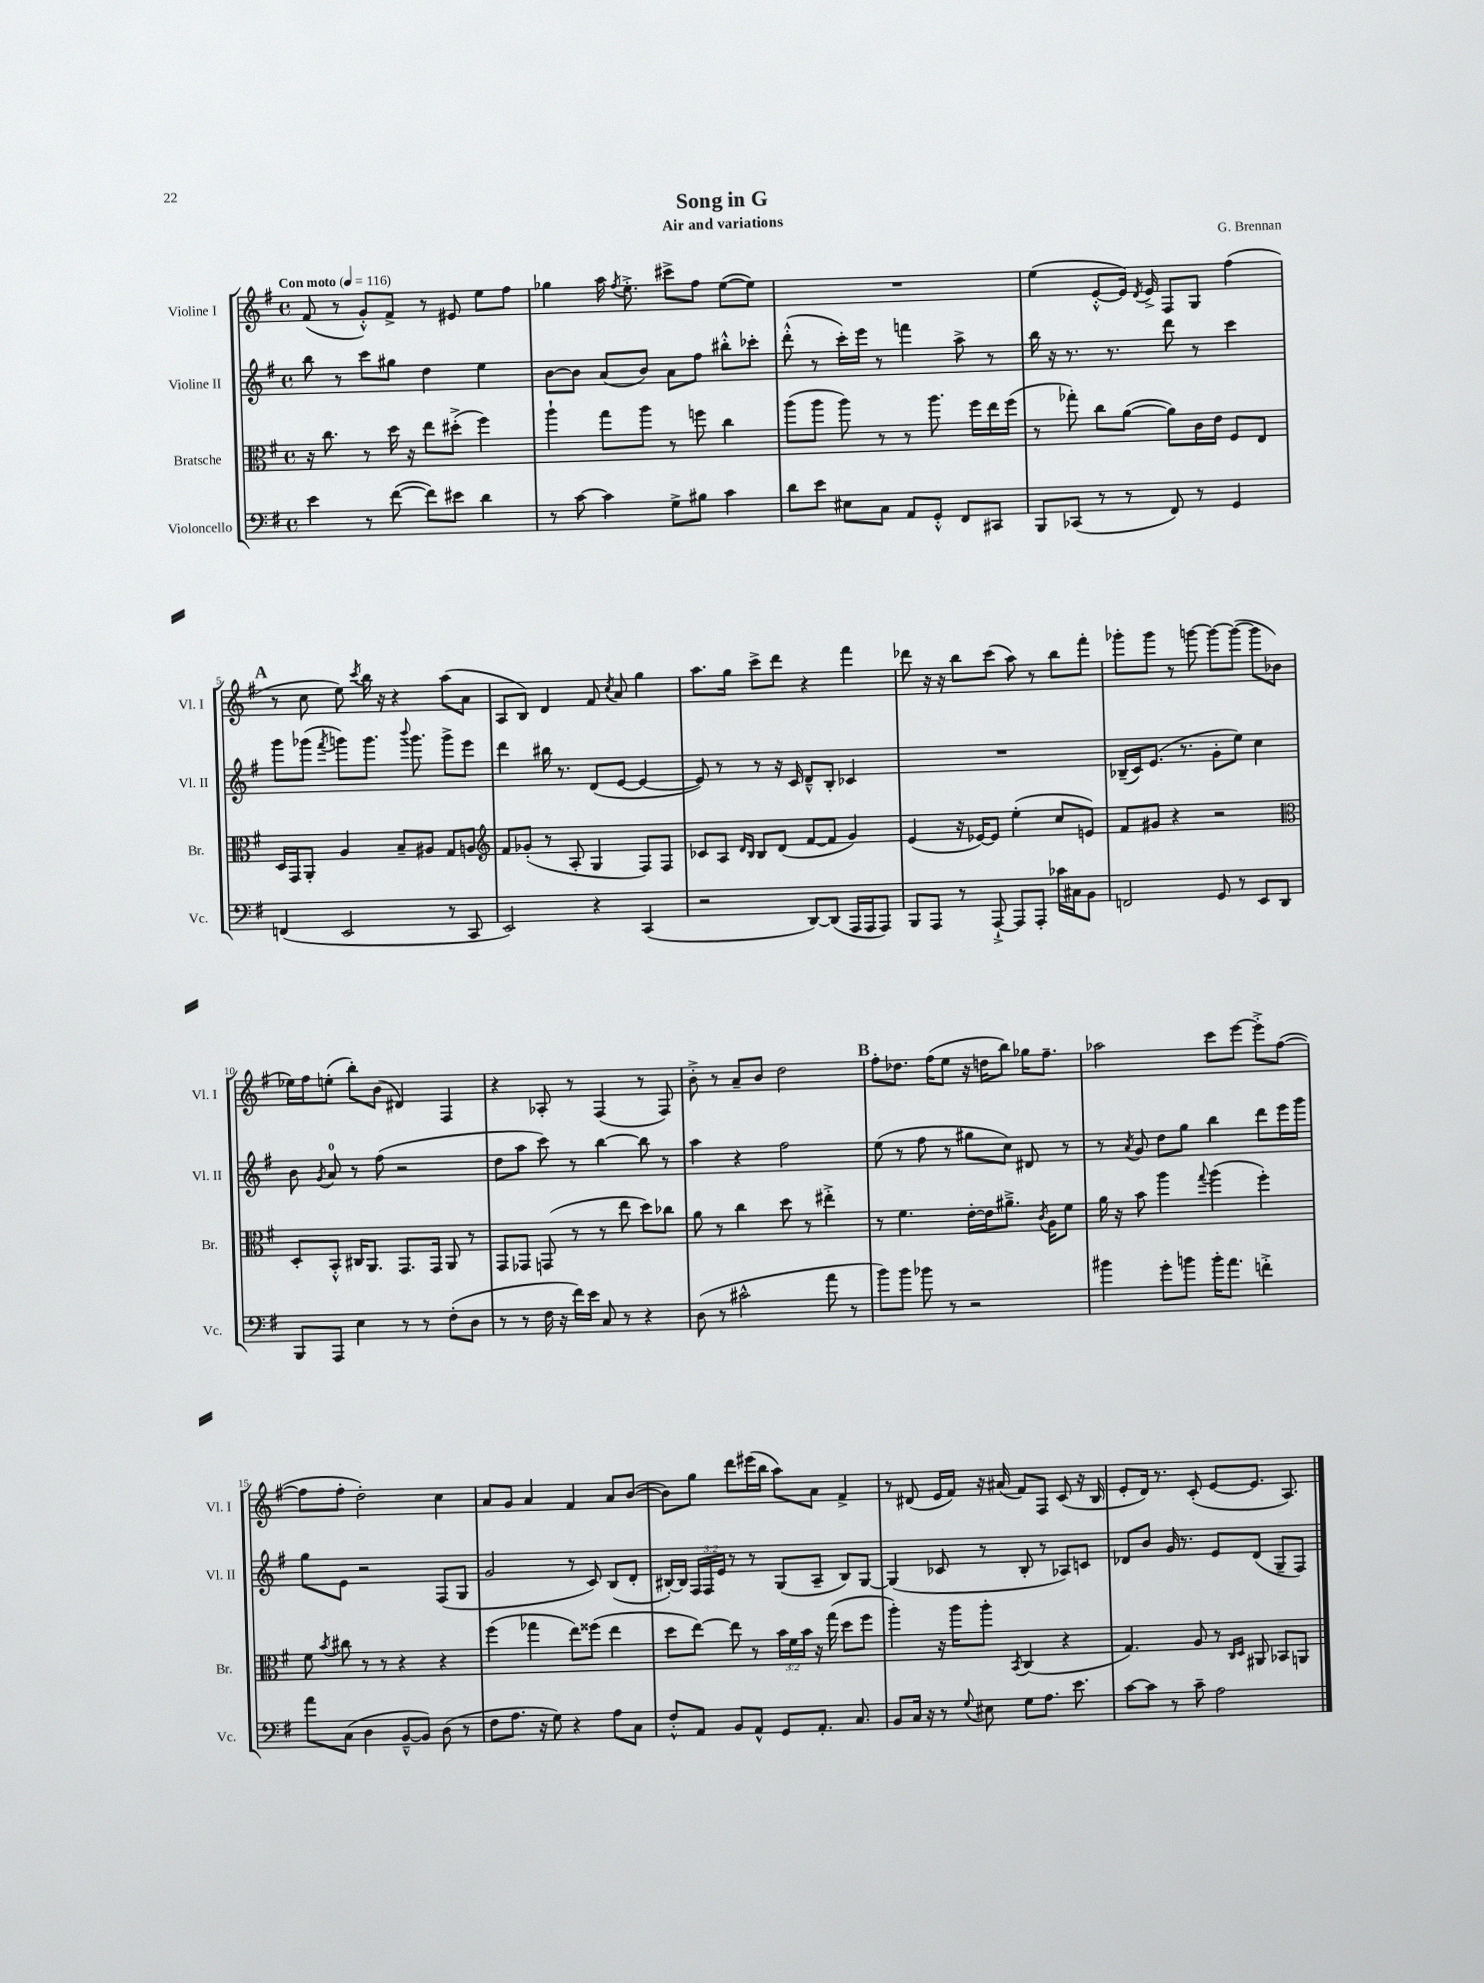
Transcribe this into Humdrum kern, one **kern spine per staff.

**kern	**kern	**kern	**kern
*staff4	*staff3	*staff2	*staff1
*clefF4	*clefC3	*clefG2	*clefG2
*k[f#]	*k[f#]	*k[f#]	*k[f#]
*M4/4	*M4/4	*M4/4	*M4/4
*met(c)	*met(c)	*met(c)	*met(c)
*MM116	*MM116	*MM116	*MM116
4e	16r	8bb	(8f#
.	8.cc	.	.
.	.	8r	8r
8r	8r	8ccc	8g'^^)
([8f#	16dd	8gg#	8f#^
.	16r	.	.
8f#])	8ee	4dd	8r
8e#	(8dd#'^	.	8e#
4d	4ff#)	4ee	8ee
.	.	.	8ff#
=	=	=	=
8r	4aa`	[8b	4gg-
[8c	.	8b]	.
4c]	8gg	(8a	16aa
.	.	.	8qff#
.	.	.	8.ee'^
.	8aa	8b)	.
8G^	8r	8a	8ccc#^
8B#	8ff	8ff#	8ff#
4c	4cc	8bb#'^^	([8ee
.	.	8ccc-'	8ee])
=	=	=	=
8d	(8aa	(8ddd'^^	1r
8e	8aa	8r	.
8E#	8aa)	16ccc')	.
.	.	16eee	.
8C	8r	8r	.
8AA	8r	4fff	.
8GG'^^	8.aa	.	.
8FF#	.	8aa^	.
.	16ff#	.	.
8CC#	16ee	8r	.
.	(16ff#	.	.
=	=	=	=
8BBB	8r	16bb	(4ee
.	.	16r	.
(8CC-	8gg-')	8.r	.
8r	8cc	.	[8e'^^
.	.	8.r	.
8r	([8a	.	16e])
.	.	.	8qd
.	.	.	16e^
8FF#)	8a])	8ddd	8F#
8r	16c	8r	8G
.	16e	.	.
4GG	8F#	4ccc	(4ff#
.	8E	.	.
=	=	=	=
(4FF	16D	8ggg	8r
.	16GG	.	.
.	8AA'	(8ggg-	8cc
.	.	8qfff#	.
2EE	4A	8ggg)	8ee)
.	.	.	8qccc
.	.	8.ggg	16bb
.	.	.	16r
.	8B~	.	4r
.	.	8qqbbb	.
.	.	8.ggg	.
.	8A#	.	.
8r	8G	8ggg^	(8aa
8CC	8A	8eee	8a
=	=	=	=
*	*clefG2	*	*
2EE)	8f#	4ddd	8A
.	(8g-'	.	8B)
.	8r	16bb#	4d
.	.	8.r	.
.	8A'	.	.
4r	4G	(8d	8f#
.	.	.	8qcc
.	.	[8e	8a
(4CC	8F#)	4e_	4gg
.	8F#	.	.
=	=	=	=
2r	8c-	8e])	8.aa
.	8A	8r	.
.	.	.	16gg
.	16qqd	.	.
.	16qqB	.	.
.	8B	8r	8ccc^
.	(8d	16r	8ddd
.	.	16c	.
[8DD)	[8f#	8d~^^	4r
(8DD]	8f#]	8B'	.
16AAA	4g)	4c-	4fff#
16AAA	.	.	.
8AAA)	.	.	.
=	=	=	=
8BBB	(4e	1r	8ddd-
8AAA	.	.	16r
.	.	.	16r
8r	16r	.	8bb
.	[16e-)	.	.
[8AAA`^	8e-]	.	(8ccc
8AAA]	(4ee'	.	8aa)
8AAA'	.	.	8r
16c-	8cc	.	8bb
16C#	.	.	.
8BB	8e)	.	8fff#'
=	=	=	=
2FF	8f#	(16B-~	8ggg-'
.	.	16c)	.
.	8g#	(8.e	8ggg-
.	4r	.	8r
.	.	8.r	.
.	.	.	[8ggg
8GG	2r	8g'	8ggg_
8r	.	8ee)	(8ggg_
8EE	.	4cc	8ggg]
8DD	.	.	8b-
=	=	=	=
*	*clefC3	*	*
8BBB	8D'	8b	16ee-)
.	.	.	16ff#
.	.	8qg	.
8AAA	8BB'^^	8a	(8ee'
4E	16C#	8r	8bb')
.	8.AA	.	.
.	.	(8ff#	(8b
8r	8.GG	2r	4d#)
8r	.	.	.
.	16GG	.	.
(8F#'	8AA	.	4F#
8D	8r	.	.
=	=	=	=
8r	8GG	8dd	4r
8r	8GG-	8aa	.
16F#	(8GG	8ccc)	8A-'
16r	.	.	.
16f#)	8r	8r	8r
16e	.	.	.
8C	8r	[4bb	(4F#
8r	8ee	.	.
4r	8dd)	8bb]	8r
.	8cc-	8r	8F#)
=	=	=	=
(8D	8a	4aa	8b'^
8r	8r	.	8r
2c#^^	4cc	4r	8a~
.	.	.	8b
.	8dd	2ff#	2dd
.	8r	.	.
8a	4ee#'^	.	.
8r	.	.	.
=	=	=	=
8b)	8r	(8ee	8ff#'
8b	4.f#	8r	8.dd-
8b-	.	8ff#	.
.	.	.	(16ff#
8r	.	8r	8ee
2r	[16e'	8gg#	16r
.	16e]	.	16dd
.	8.a#~^	8cc)	8bb)
.	.	8d#	16gg-
.	8qc	.	.
.	16A	.	8.ff#~
.	8f#	8r	.
=	=	=	=
4b#	16a	8r	2aa-
.	16r	.	.
.	.	8qa	.
.	8b	8g	.
8g'	4aa	8dd	.
8b	.	8gg	.
.	8qqgg	.	.
16b'	(4aa	4bb	8ccc
8.a	.	.	.
.	.	.	[8eee
4f'^	4ff#')	8ddd	8eee'^]
.	.	16eee	([8ff#
.	.	16ggg	.
=	=	=	=
8a	8f#	8gg	8ff#]
.	8qb	.	.
(8C	8cc#	8e	8ff#'
4D	8r	2r	2dd')
.	8r	.	.
[8BB~^^	4r	.	.
8BB])	.	.	.
(8D	4r	(8F#	4cc
8r	.	8G	.
=	=	=	=
8F#	(4ff#	2g	8a
8.A	.	.	8g
.	4gg-	.	4a
16r	.	.	.
8G)	.	.	.
4r	8ee)	8r	4f#
.	(8ff##	8c)	.
8A	4ee	(8B	8a
8C	.	8d'	([8b
=	=	=	=
8F#'^^	8dd	[16B#')	8b])
.	.	16B#]	.
8AA	[8ee)	24F#	8gg
.	.	24F#	.
.	.	24e	.
8BB	8ee]	8r	8ddd
8AA^^	8r	8r	(16eee#
.	.	.	16bb
8GG	24b	(8G	8aa)
.	24f#	.	.
.	24b	.	.
8.AA'	16r	8A~	8a
.	(16gg	.	.
.	8dd	8B#)	4f#^
8.C	.	.	.
.	8ff#	[8G	.
=	=	=	=
8BB	4aa')	(4G]	8r
16C	.	.	(8d#
16r	.	.	.
8r	16r	8c-	16e
.	16aa	.	16f#)
8qqG	.	.	.
8E#	8aa'	8r	16r
.	.	.	(16a#
.	8qBB	.	.
8G	(4C	8B'	8f#)
8.A	.	8r	8F#
.	4r	8A-)	(8c
8.e	.	.	.
.	.	8c	16r
.	.	.	16B
=	=	=	=
[8c	4.G)	8d-	8e'
8c]	.	8b	16d)
.	.	.	8.r
8r	.	16g	.
.	.	8.r	.
8c~	8A	.	(8c'
2A	8r	8e	[8e
.	16qqC	.	.
.	16qqD	.	.
.	8AA#	(8d-	8.e]
.	8BB-	8G~	.
.	.	.	8.A)
.	8AA	8F#)	.
==	==	==	==
*-	*-	*-	*-
